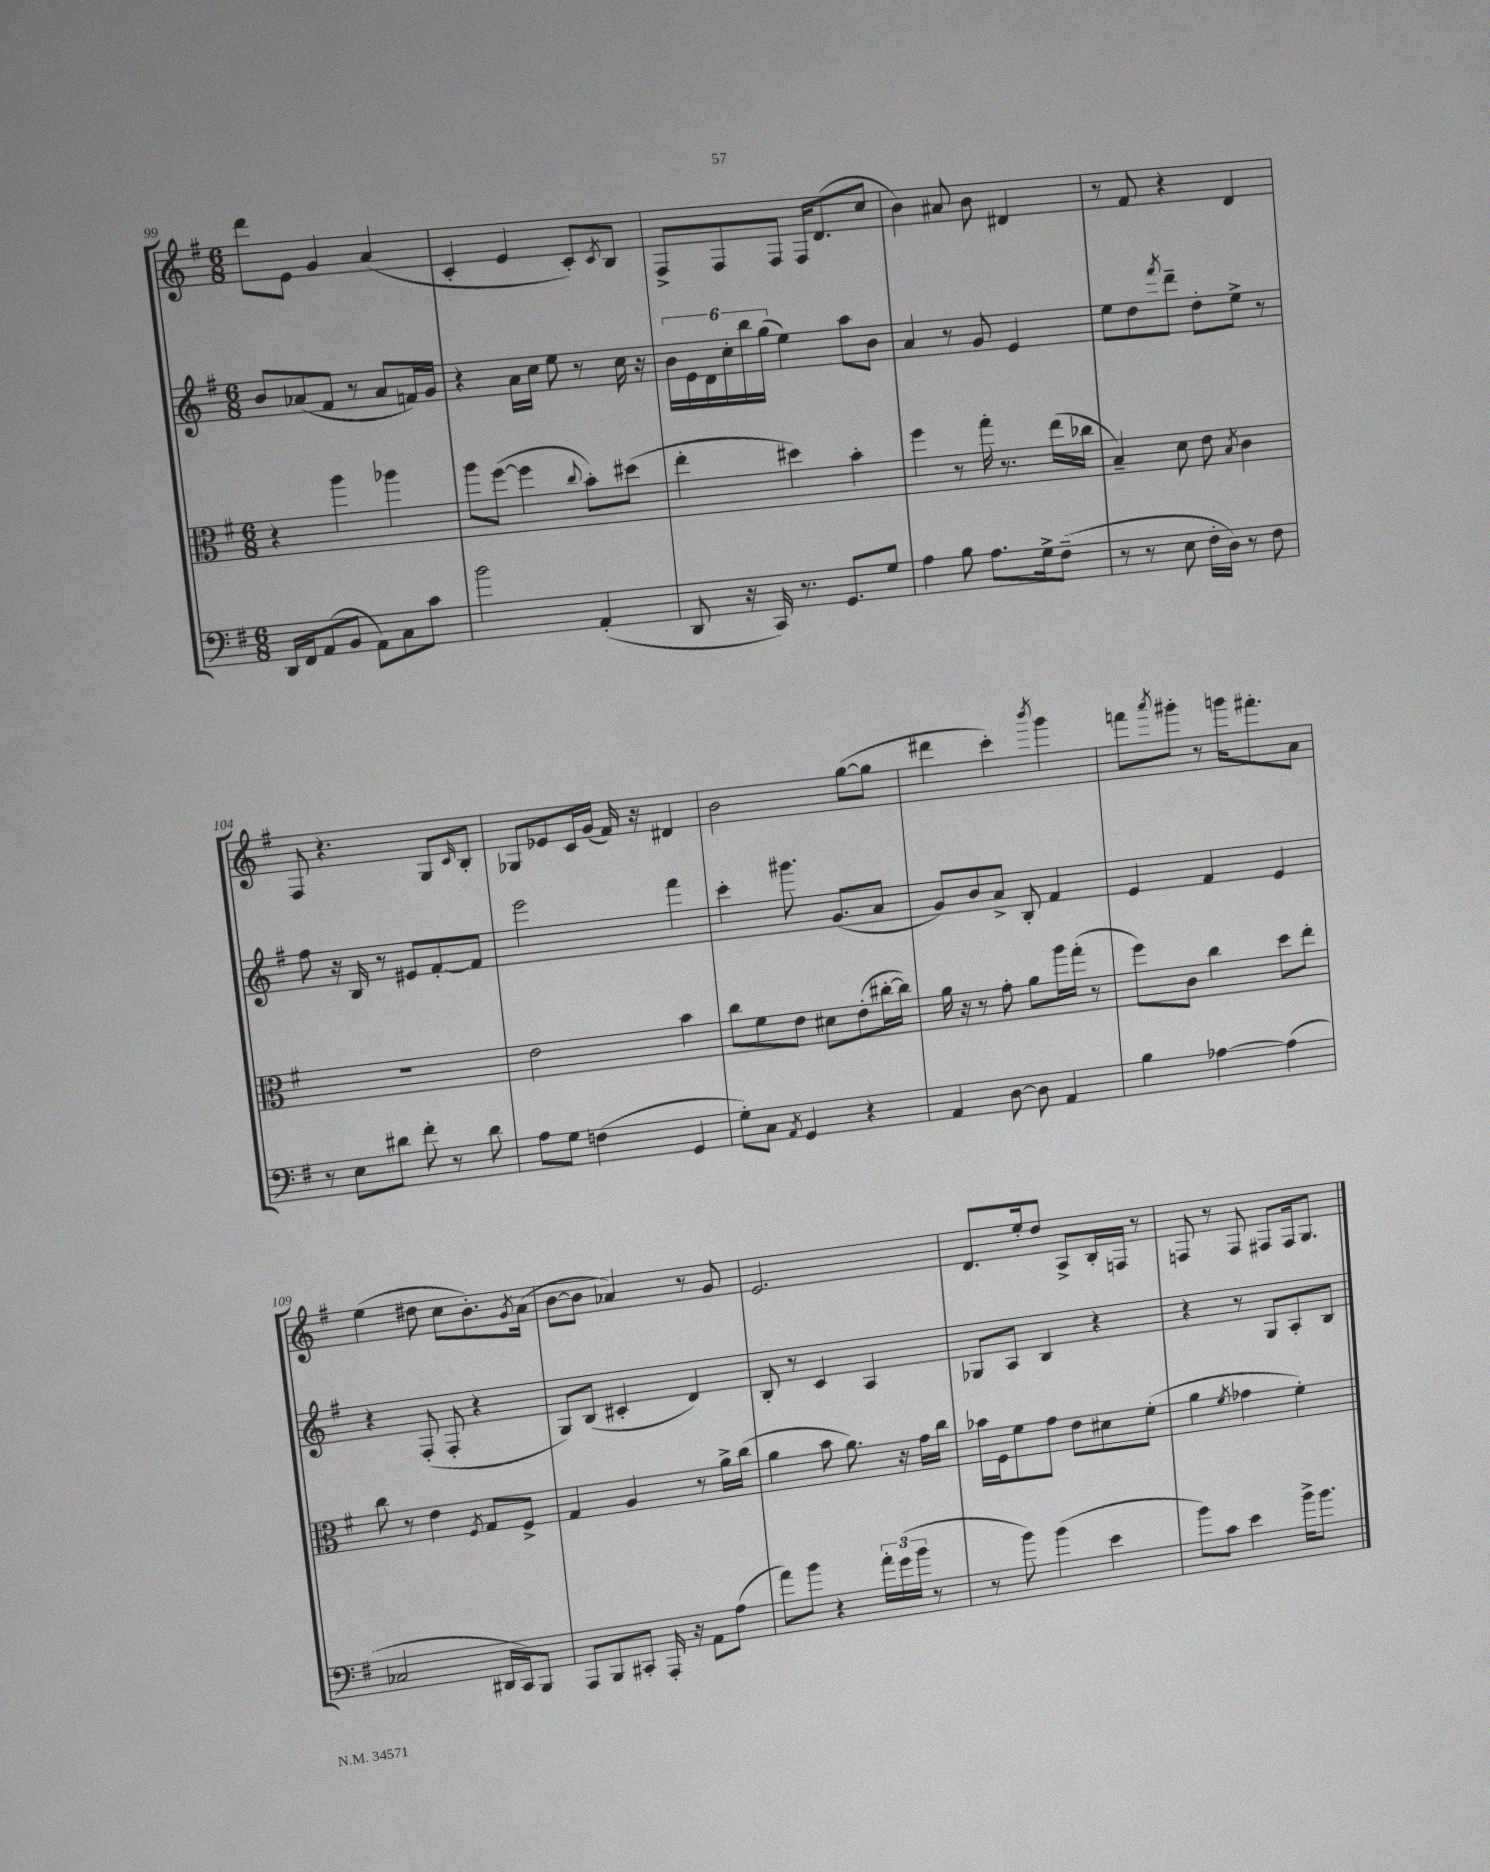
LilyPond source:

<<
\new StaffGroup <<
\new Staff = "s0" {
    \clef treble \key g \major \numericTimeSignature \time 6/8
    d'''8 e'8 g'4 a'4( |
    c'4-. e'4 c'8-.) \acciaccatura { c'8 } b8 |
    fis8-> fis8 fis8 fis16 d'8.( c''8 |
    b'4) ais'8 b'8 dis'4 |
    r8 fis'8 r4 d'4 |
    fis8 r4. g8 \grace { c'16 } b8-. |
    ges8 ees'8 c'16 g'16( fis'16) r16 dis'4 |
    b'2 g''8~( g''8 |
    dis'''4 c'''4-.) \acciaccatura { b'''8 } g'''4 |
    f'''8 \acciaccatura { a'''8 } gis'''8-. r8 g'''16 fis'''8.-. a'8 |
    e''4( dis''8 c''8 b'8.-.) \acciaccatura { g'8 } a'16( |
    b'8~ b'8 aes'4) r8 g'8 |
    e'2. |
    d'8. e''16-. d''8 a8-> b16-. f16 r8 |
    f8 r8 f8 fis8 fis16 g8. \bar "|." |
}
\new Staff = "s1" {
    \clef treble \key g \major \numericTimeSignature \time 6/8
    b'8 aes'8( fis'8 r8 aes'8 f'16) g'16 |
    r4 a'16 c''16 e''8 r8 c''16 r16 |
    \tuplet 6/4 { b'16 e'16 d'16 c''16-. b''16 g''16( } e''4) a''8 b'8 |
    a'4 r8 g'8 e'4 |
    e''8 d''8 \acciaccatura { fis'''8 } d'''8-- d''8-. e''8-> r8 |
    fis''8 r16 b16 r8 eis'8 fis'8~-. fis'8 |
    e'''2 fis'''4 |
    c'''4-. gis'''8. g'8.( a'8 |
    g'8) b'8 a'8-> b8-. fis'4 |
    e'4 fis'4 e'4 |
    r4 fis8-.( fis8-. r4 |
    g8) b8( cis'4-. d'4) |
    b8-. r8 c'4 a4 |
    ges8 a8 b4 r4 |
    r4 r8 g8 a8-. b8 \bar "|." |
}
\new Staff = "s2" {
    \clef alto \key g \major \numericTimeSignature \time 6/8
    r4 a''4 aes''4 |
    a''8 fis''8~( fis''4 \appoggiatura { c''8 } b'8-.) dis''8( |
    e''4-. dis''4) b'4-. |
    fis''4 r8 g''16-. r8. e''16( ces''16 |
    b4--) d'8 e'8 \acciaccatura { b8 } c'4 |
    R2. |
    e'2 b'4 |
    c''8 fis'8 e'8 dis'8 e'8-.( cis''16~-. cis''16) |
    a'16 r16 r8 g'8-. a'8 a''16 g''16-.( r8 |
    fis''8) c'8 c''4 d''8 e''8-. |
    c''8 r8 e'4 \acciaccatura { fis8 } g8 fis8-> |
    g4 a4 r8 a'16-> c''16( |
    a'4 b'8 a'8.) r16 g'16 c''16 |
    bes'16 fis16 fis'8 g'8 e'8 dis'8 fis'8-.( |
    a'4 \acciaccatura { fis'8 } ges'4 fis'4-.) \bar "|." |
}
\new Staff = "s3" {
    \clef bass \key g \major \numericTimeSignature \time 6/8
    d,16 fis,16 a,8( b,8 a,8) c8 c'8 |
    b'2 a,4-.( |
    d,8 r16 c,16) r8. g,8. g8 |
    a4 b8 a8. g16-> fis8--( |
    r8 r8 e8 fis16-. d16) r8 fis8 |
    r8 e8 dis'8 fis'8-. r8 dis'8 |
    a8 g8 f4( g,4 |
    g8-.) c8 \acciaccatura { a,8 } g,4 r4 |
    a,4 d8~ d8 a,4 |
    b4 aes4~ aes4( |
    ces2 dis,16 c,16) b,,8 |
    a,,8 b,,8 cis,8-. a,,16-. r16 a,8 a8( |
    a'8) b'8 r4 \tuplet 3/2 { a'16-. g'16( b'16 } r8 |
    r8 b'8) b'4( e'4 |
    b'8) c'8 e'4 b'16-> b'8. \bar "|." |
}
>>
>>
\layout { \context { \Score currentBarNumber = #99 } }
